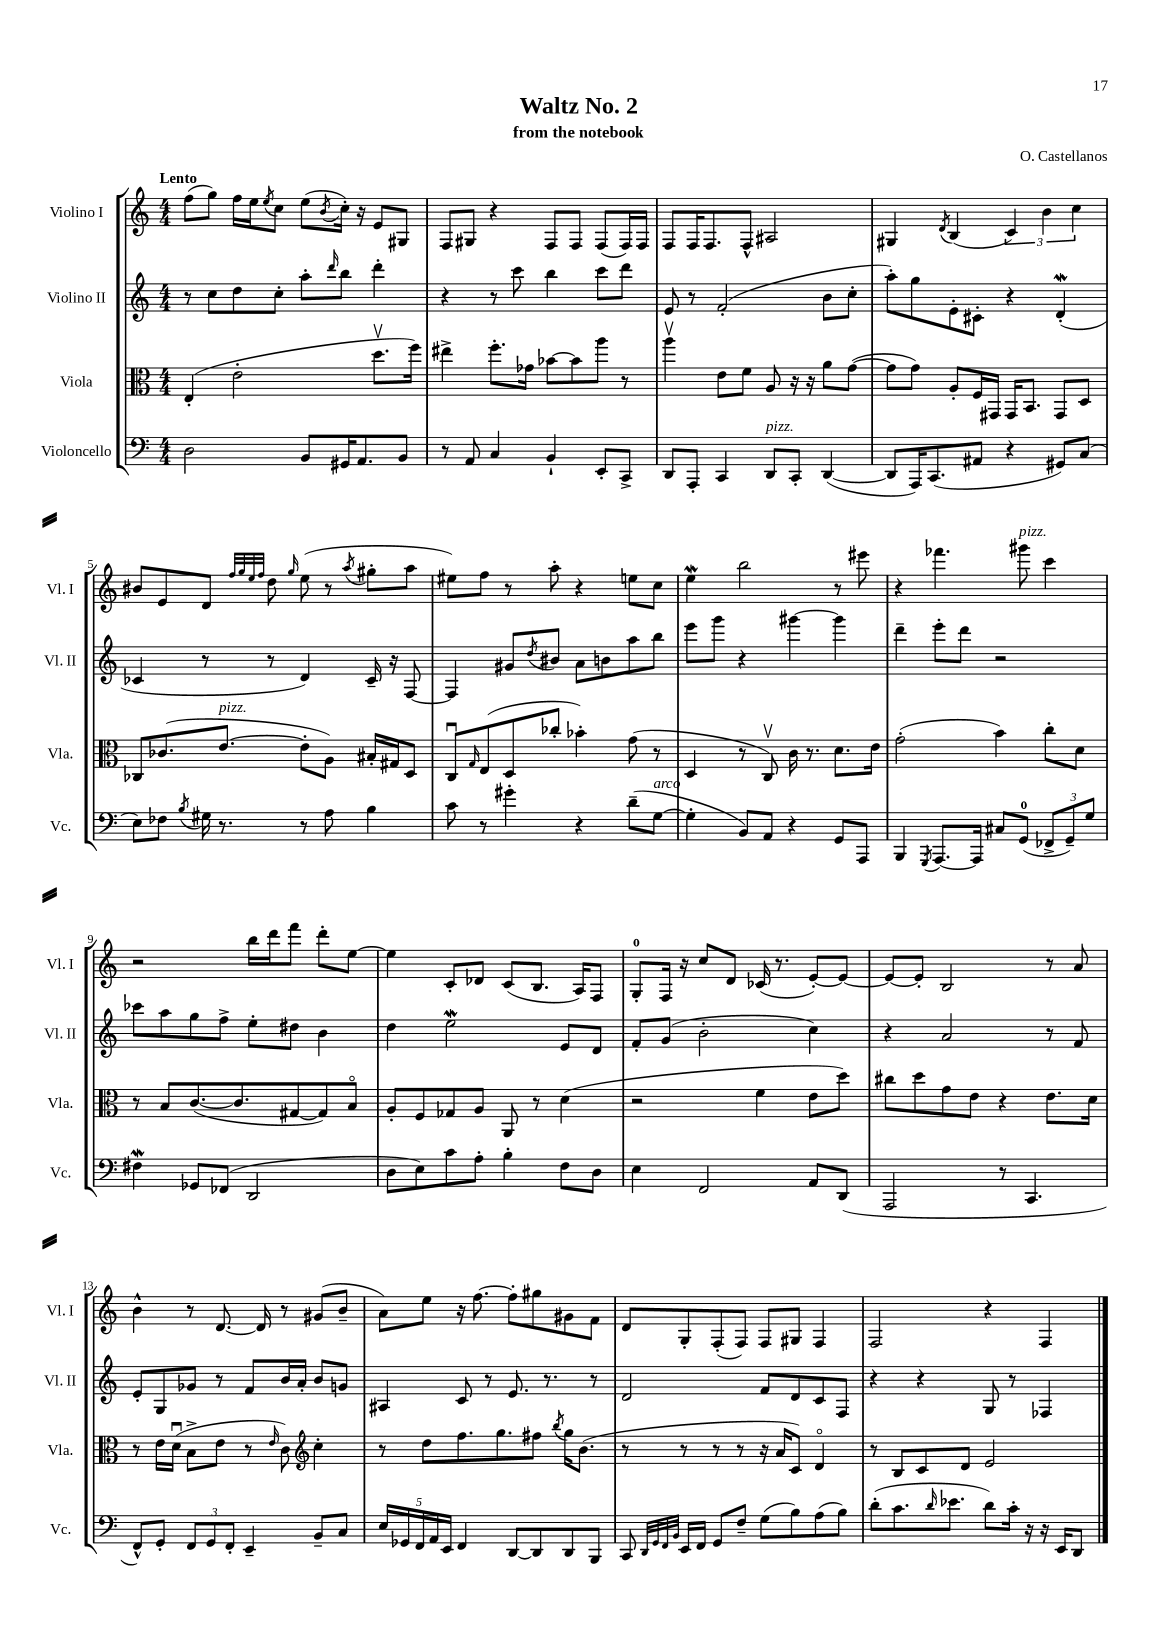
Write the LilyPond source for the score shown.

\header { title = "Waltz No. 2" composer = "O. Castellanos" subtitle = "from the notebook" }
<<
\new StaffGroup <<
\new Staff = "s0" \with { instrumentName = "Violino I" shortInstrumentName = "Vl. I" } {
    \clef treble \key c \major \numericTimeSignature \time 4/4 \tempo "Lento"
    f''8( g''8) f''16 e''16 \acciaccatura { e''8 } c''8 e''8( \acciaccatura { b'8 } c''16-.) r16 e'8 gis8 |
    f8 gis8 r4 f8 f8 f8( f16) f16 |
    f8 f16 f8. f8-^ ais2 |
    gis4 \acciaccatura { d'8 } b4( \tuplet 3/2 { c'4) b'4 c''4 } |
    bis'8 e'8 d'8 \grace { f''32 g''32 e''32 f''32 } d''8 \grace { g''16 } e''8( r8 \acciaccatura { a''8 } gis''8-. a''8 |
    eis''8) f''8 r8 a''8-. r4 e''8 c''8 |
    e''4\mordent b''2 r8 eis'''8 |
    r4 fes'''4. gis'''8^\markup { \italic "pizz." } c'''4 |
    r2 b''16 d'''16 f'''8 d'''8-. e''8~ |
    e''4 c'8-. des'8 c'8( b8. a16) f8 |
    g8-0-. f16 r16 c''8 d'8 ces'16( r8. e'8~-.) e'8~ |
    e'8~ e'8-. b2 r8 a'8 |
    b'4-^ r8 d'8.~ d'16 r8 gis'8( b'8-- |
    a'8) e''8 r16 f''8.~ f''8-. gis''8 gis'8 f'8 |
    d'8 g8-. f8-.( f8) f8 gis8 f4 |
    f2 r4 f4 \bar "|." |
}
\new Staff = "s1" \with { instrumentName = "Violino II" shortInstrumentName = "Vl. II" } {
    \clef treble \key c \major \numericTimeSignature \time 4/4
    r8 c''8 d''8 c''8-. a''8-. \grace { d'''16 } b''8 d'''4-. |
    r4 r8 c'''8 b''4 c'''8 d'''8 |
    e'8 r8 f'2-.( b'8 c''8-. |
    a''8-.) g''8 e'8-. cis'8-. r4 d'4-.\mordent( |
    ces'4 r8 r8 d'4) ces'16-- r16 f8~ |
    f4 gis'8 \acciaccatura { d''8 } bis'8 a'8 b'8 a''8 b''8 |
    e'''8 g'''8 r4 gis'''4~ gis'''4 |
    d'''4-- e'''8-. d'''8 r2 |
    ces'''8 a''8 g''8 f''8-> e''8-. dis''8 b'4 |
    d''4 e''2\mordent e'8 d'8 |
    f'8-. g'8( b'2-. c''4) |
    r4 a'2 r8 f'8 |
    e'8-. g8 ges'8 r8 f'8 b'16 a'16-. b'8 g'8 |
    ais4 c'8 r8 e'8. r8. r8 |
    d'2 f'8 d'8 c'8 f8 |
    r4 r4 g8 r8 fes4 \bar "|." |
}
\new Staff = "s2" \with { instrumentName = "Viola" shortInstrumentName = "Vla." } {
    \clef alto \key c \major \numericTimeSignature \time 4/4
    e4-.( e'2-. d''8.\upbow f''16) |
    eis''4-> f''8.-. ges'16 bes'8~ bes'8 a''8 r8 |
    a''4\upbow e'8 f'8 a8 r16 r16 a'8 g'8~( |
    g'8 g'8) a8-. f16 gis,16 gis,16 b,8. gis,8 d8 |
    ces8 ces'8.( e'8.~^\markup { \italic "pizz." } e'8-. a8) bis16-. gis16 d8 |
    c8\downbow \grace { g16 } e8( d8 ces''8-. bes'4-.) g'8( r8 |
    d4 r8 c8\upbow) c'16 r8. d'8. e'16 |
    g'2-.( b'4) c''8-. d'8 |
    r8 b8 c'8.~( c'8. gis8~ gis8) b8\flageolet |
    a8-. f8 ges8 a8 a,8 r8 d'4( |
    r2 f'4 e'8 d''8) |
    cis''8 d''8 g'8 e'8 r4 e'8. d'16 |
    r8 e'16 d'16\downbow( b8-> e'8 r8 \grace { e'16 } c'8) \clef treble c''4-. |
    r8 d''8 f''8. g''8. fis''8 \acciaccatura { b''8 } g''16 b'8.( |
    r8 r8 r8 r8 r16 a'16 c'8) d'4\flageolet |
    r8 b8 c'8 d'8 e'2 \bar "|." |
}
\new Staff = "s3" \with { instrumentName = "Violoncello" shortInstrumentName = "Vc." } {
    \clef bass \key c \major \numericTimeSignature \time 4/4
    d2 b,8 gis,16 a,8. b,8 |
    r8 a,8 c4 b,4-! e,8-. c,8-> |
    d,8 a,,8-. c,4 d,8^\markup { \italic "pizz." } c,8-. d,4~( |
    d,8 a,,16) c,8.( ais,8 r4 gis,8) c8( |
    e8) fes8 \acciaccatura { b8 } gis16 r8. r8 a8 b4 |
    c'8 r8 gis'4-. r4 d'8--( g8~^\markup { \italic "arco" } |
    g4-. b,8) a,8 r4 g,8 a,,8 |
    b,,4 \acciaccatura { g,,8 } a,,8.~ a,,16 cis8 g,8-0( \tuplet 3/2 { fes,8-> g,8--) g8 } |
    fis4\mordent ges,8 fes,8( d,2 |
    d8 e8) c'8 a8-. b4-. f8 d8 |
    e4 f,2 a,8 d,8( |
    a,,2 r8 c,4. |
    f,8-^) g,8-. \tuplet 3/2 { f,8 g,8 f,8-. } e,4-- b,8-- c8 |
    \tuplet 5/4 { e16 ges,16 f,16 a,16 e,16 } f,4 d,8~ d,8 d,8 b,,8 |
    c,8 \grace { d,32 g,32 f,32 b,32 } e,16 f,16 g,8 f8-- g8( b8) a8( b8) |
    d'8-.( c'8. \grace { d'16 } ees'8. d'8) c'16-. r16 r16 e,16 d,8 \bar "|." |
}
>>
>>
